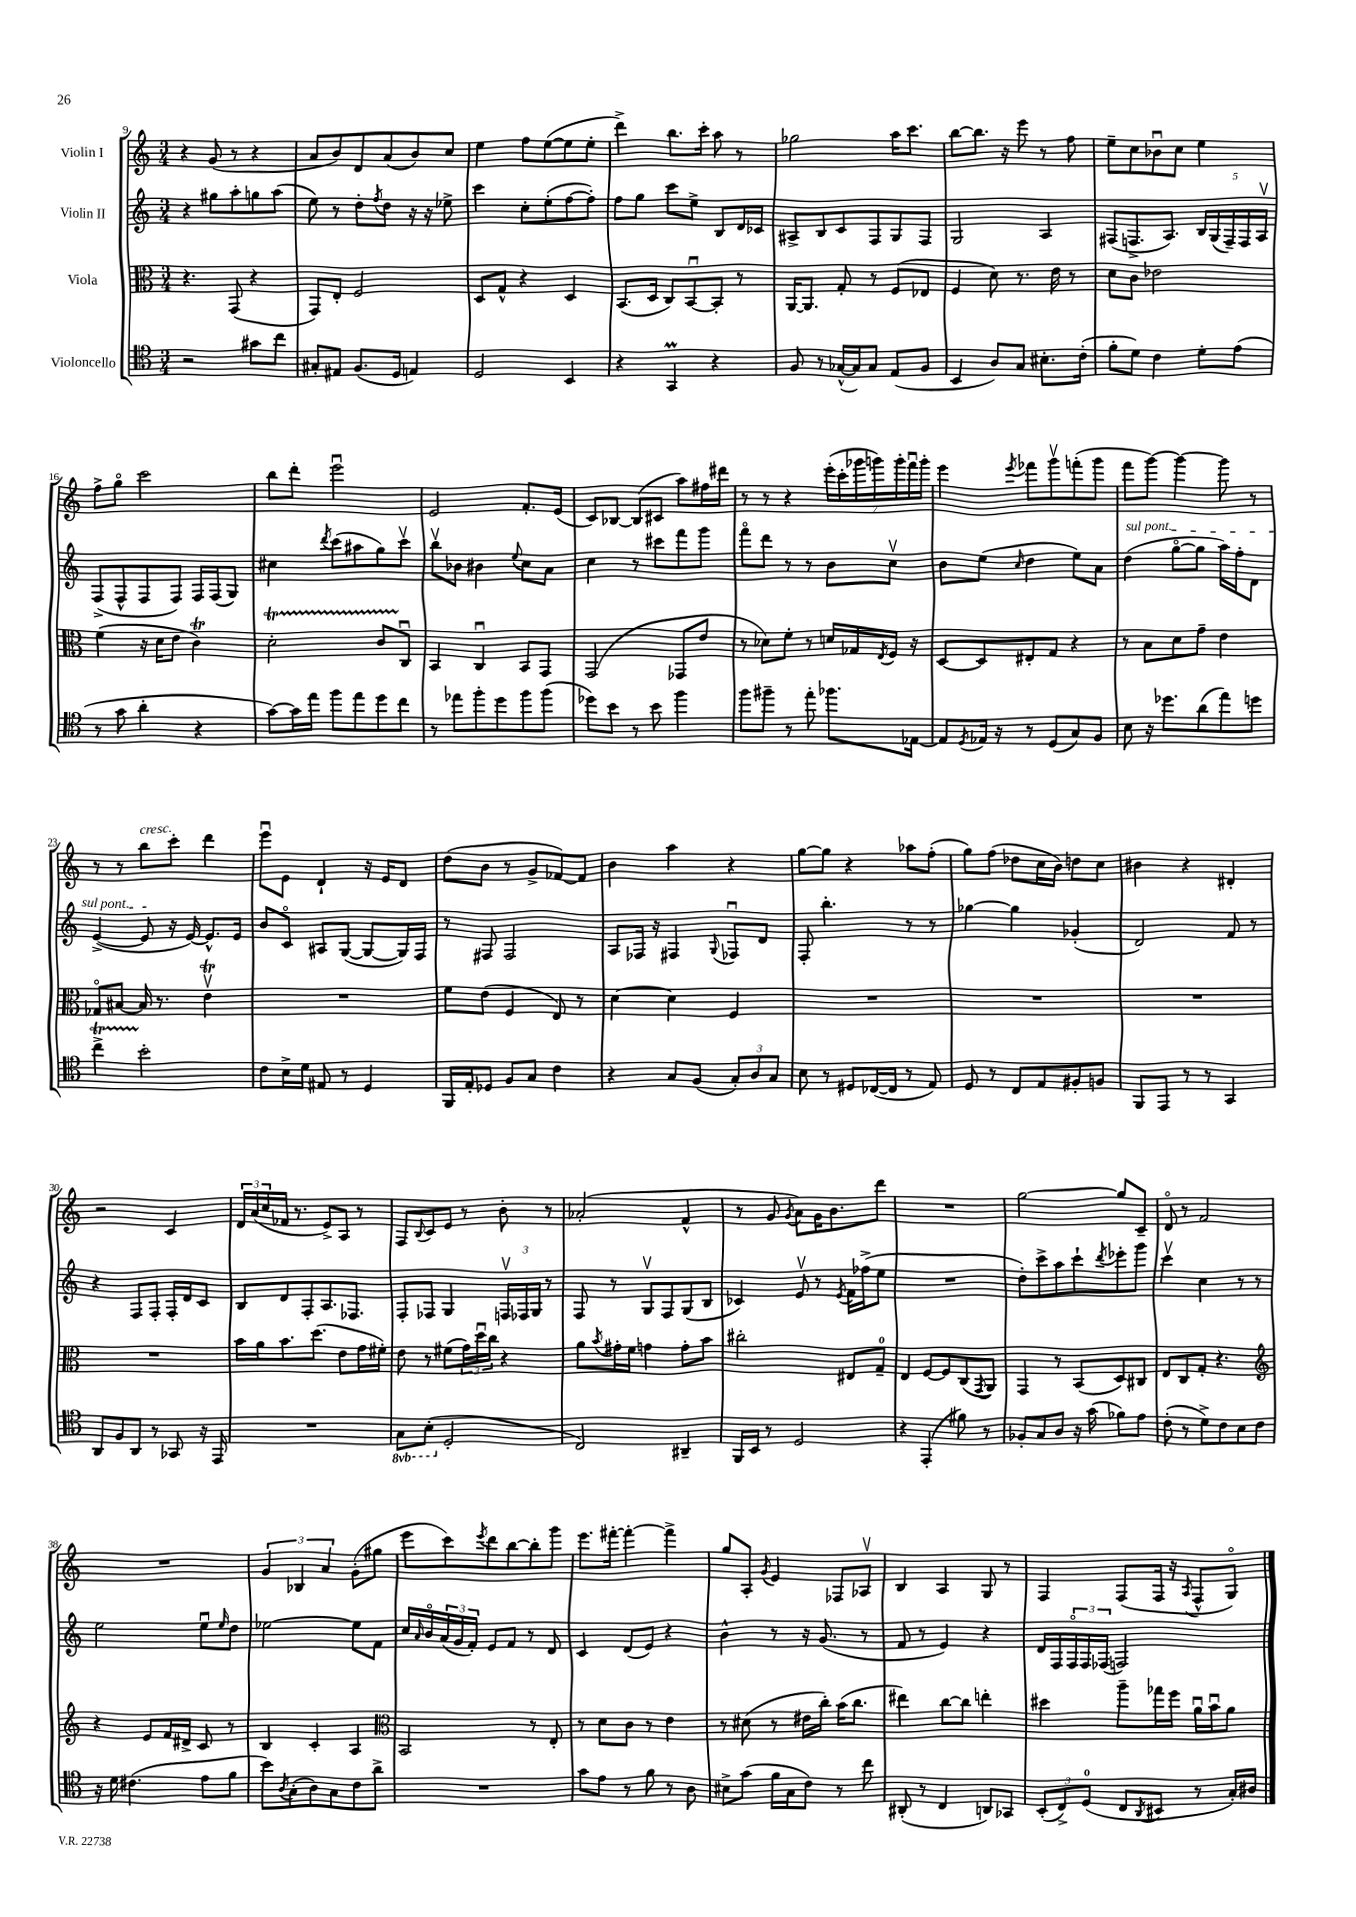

**kern	**kern	**kern	**kern
*part4	*part3	*part2	*part1
*staff4	*staff3	*staff2	*staff1
*I"Violoncello	*I"Viola	*I"Violin II	*I"Violin I
*clefC4	*clefC3	*clefG2	*clefG2
*k[]	*k[]	*k[]	*k[]
*M3/4	*M3/4	*M3/4	*M3/4
=9	=9	=9	=9
2r	4.r	4r	4r
.	.	8gg#X\L	(8g/
.	(8GG/	8aa'\	8r
8g#X\L	4r	8ggn\	4r
8cc\J	.	(8aa\J	.
=10	=10	=10	=10
8G#X'/L	8GG/L)	8ee\)	8a/L
8E#X/J	8E'/J	8r	8b/)
(8.F/L	2F/	8dd'\L	8d/
.	.	8qff/	.
.	.	8dd\J	(8a/
16D/Jk	.	.	.
4En/)	.	16r	8b/)
.	.	16r	.
.	.	8ee-X^\	8cc/J
=11	=11	=11	=11
2D/	8D/L	4ccc\	4ee\
.	8G^^/J	.	.
.	4r	8cc'\L	8ff\L
.	.	(8ee'\	([8ee\
4BB/	4D/	[8ff\	8ee\]
.	.	8ff'\J])	8ee'\J
=12	=12	=12	=12
4r	(8.BB/L	8ff\L	4ddd^\)
.	.	8gg\J	.
.	16D/Jk	.	.
4GGM/	8C/L)	8ccc\L	8.bb\L
.	[8BBu/	8ee^\J	.
.	.	.	16ccc'\Jk
4r	8BB'/J]	8B/L	8aa\
.	8r	16d/L	8r
.	.	16c-X/JJ	.
=13	=13	=13	=13
8F/	[16AA/KL	8A#X^/L	2gg-X\
.	8.AA/J]	.	.
8r	.	8B/	.
([16G-X^^/LL	8G'/	8c/	.
16G-/J])	.	.	.
8G-/J	8r	8F/	.
(8E/L	(8F/L	8G/	16aa\KL
.	.	.	8.ccc\J
8F/J	8E-X/J	8F/J	.
=14	=14	=14	=14
4BB/	4F/	2G/	[8bb\L
.	.	.	8.bb\J]
8A/L)	8d\)	.	.
.	.	.	16r
8G/J	8.r	.	8eee\
8.B#X'\L	.	4A/	8r
.	16e\	.	.
.	8r	.	8ff\
(16c'\Jk	.	.	.
=15	=15	=15	=15
8f'\L	8d\L	(8F#X/L	8ee~\L
8d\J)	8c\J	8.Fn^/	8cc\
4c\	2e-X\	.	8b-Xu\
.	.	8.A/J)	.
.	.	.	8cc\J
8d'\L	.	20B/LL	4ee\
.	.	(20G/	.
.	.	20F~/)	.
(8e\J	.	.	.
.	.	20F/	.
.	.	20Av/JJ	.
!!LO:LB:g=z
=16	=16	=16	=16
8r	(4f\	(8F^/L	8ff^\L
8g\	.	8F^^/	8gg\J
4a'\	16r	8F/	2ccc\
.	16d\KL	.	.
.	8e\J	8F/J)	.
4r	4cT\)	16F/LL	.
.	.	(16F/J	.
.	.	8G/J)	.
=17	=17	=17	=17
[8g\L)	2dT'\	4cc#X\	8bb\L
16g\L]	.	.	8ddd'\J
16ee\JJ	.	.	.
.	.	8qddd/	.
8ff\L	.	(8ccc\L	2eeeu\
8ee\	.	8aa#X\	.
8dd\	8cTTT/L	8gg\)	.
8cc\J	8Cu/J	8cccv\J	.
=18	=18	=18	=18
8r	4BB/	8bbv\L	2e/
8ee-X\L	.	8b-X\J	.
8ff'\	4Cu/	4b#X\	.
8dd\	.	.	.
.	.	8qqee/	.
8ff\	8BB/L	8cc\L	8.f'/L
(8ff\J	8GG/J	8a\J	.
.	.	.	(16e/Jk
=19	=19	=19	=19
8dd-X\L)	(2GG/	4cc\	8c/L)
8b\J	.	.	[8B-X/J
8r	.	8r	(8B-/L]
8b\	.	8ccc#X\L	8c#X/J
4ff\	8GG-X/L	8fff\	8aa\L)
.	8e/J	8ggg\J	16ff#X\L
.	.	.	16ddd#X\JJ
=20	=20	=20	=20
8ff\L	8r	8fff\L	8r
8ff#X~\J	8d-X\L)	8ddd\J	8r
8r	8f'\J	8r	4r
8ee'\	8r	8r	.
8.ff-X\L	16dn/LL	8b\L	(28eee'\LL
.	.	.	28ccc'\
.	16G-X/	.	.
.	.	.	28ggg-X\
.	.	.	28gggn\)
.	8qE/	.	.
.	16F/JJ	8ccv\J	.
.	.	.	28ggg'\
.	.	.	28fffu\
[16E-X\Jk	16r	.	.
.	.	.	28ggg'\JJ
=21	=21	=21	=21
8E-/L]	[8D/L	8b\L	4eee\
8qD/	.	.	.
16E-X/Jk	8D/]	(8ee\J	.
16r	.	.	.
.	.	16qqcc/	8qeee/
8r	8E#X'/	4dd\	8fff-X\L
(8D/L	8G/J	.	8gggv\
8G/)	4r	8ee\L)	(8fffn'\
8F/J	.	8a\J	8ggg\J
=22	=22	=22	=22
!	!	!LO:TX:a:i:t=sul pont.	!
8B\	8r	(4dd\	8fff\L
16r	8B\L	.	[8ggg\J)
8.dd-X\L	.	.	.
.	8d\	[8gg\L	4ggg\_
(8a\	8g~\J	8gg\J]	.
8ee\)	4e\	16aa\LL)	8ggg\]
.	.	16ff'\J	.
8ddn\J	.	8d\J	8r
!!LO:LB:g=z
=23	=23	=23	=23
4ccT^\	8G-X/L	([4e^/	8r
.	[8B#X/J	.	8r
!	!	!	!LO:TX:a:i:t=cresc.
2b'\	16B#/]	8e/]	8bb\L
.	8.r	.	.
.	.	16r	8ccc'\J
.	.	[16e/)	.
.	4etv\	8.e^^/L]	4ddd\
.	.	16e/Jk	.
=24	=24	=24	=24
8c\L	2.r	8b/L	8eeeu\L
16B^\L	.	8c/J	8e\J
16d\JJ	.	.	.
8E#X/	.	8A#X/L	4d`/
8r	.	([8G/J	.
4D/	.	8G/L_	16r
.	.	.	16e/KL
.	.	16G/L])	8d/J
.	.	16F/JJ	.
=25	=25	=25	=25
16FF/LL	8f\L	8r	(8dd\L
16E'/J	.	.	.
8D-X/J	(8e\J	8F#X/	8b\J
8F/L	4F/	2F#/	8r
8G/J	.	.	8g^/L
4c\	8E/)	.	[8f-X/)
.	8r	.	8f-/J]
=26	=26	=26	=26
4r	[4d\	8A/L	4b\
.	.	16F-X/Jk	.
.	.	16r	.
8G/L	4d\]	4F#X/	4aa\
(8F/J	.	.	.
.	.	8qqG/	.
12G'/L)	4F/	8F-Xu/L	4r
12A/	.	.	.
.	.	8d/J	.
12G/J	.	.	.
=27	=27	=27	=27
8B\	2.r	8F'/	[8gg\L
8r	.	4.bb'\	8gg\J]
8D#X/L	.	.	4r
([16C-X/L	.	.	.
16C-/JJ]	.	.	.
8r	.	8r	8aa-X\L
8E/)	.	8r	(8ff'\J
=28	=28	=28	=28
8D/	2.r	[4gg-X\	8gg\L)
8r	.	.	(8ff\J
8C/L	.	4gg-\]	8dd-X\L
8E/	.	.	16cc\L
.	.	.	16b\JJ)
8F#X'/	.	(4g-X'/	8ddn\L
8Fn/J	.	.	8cc\J
=29	=29	=29	=29
8FF/L	2.r	2d/)	4b#X\
8EE/J	.	.	.
8r	.	.	4r
8r	.	.	.
4GG/	.	8f/	4d#X'/
.	.	8r	.
!!LO:LB:g=z
=30	=30	=30	=30
8AA/L	2.r	4r	2r
8F/	.	.	.
8AA/J	.	8F/L	.
8r	.	8F'/J	.
8GG-X/	.	16F'/LL	4c/
.	.	16d/J	.
16r	.	8c/J	.
16EE/	.	.	.
=31	=31	=31	=31
2.r	16b\LL	8B/L	24d/LL
.	.	.	(24a/
.	16a\J	.	.
.	.	.	24cc/
.	8.b\	8d/	16f-X/JJ
.	.	.	8.r
.	.	8F'/	.
.	(8.dd\J	.	.
.	.	8.A/	8e^/L)
.	8e\L	.	8A/J
.	.	8.F-X/J	.
.	16g\L	.	8r
.	16f#X'\JJ)	.	.
=32	=32	=32	=32
*8ba	*	*	*
8GG\L	8e\	8F'/L	8F/L
.	.	.	8qqB/
(8BB'\J	8r	8F-X/J	8c/
*X8ba	*	*	*
2D'/	(8f#X\L	4G/	8e/J
.	24g\L)	.	8r
.	24ddu\	.	.
.	24cc\JJ	.	.
.	4r	24Fnv/LL	8b'\
.	.	24F-X/	.
.	.	24G/JJ	.
.	.	8r	8r
=33	=33	=33	=33
2C/)	8a\L	8F/	(2a-X'/
.	8qb/	.	.
.	16g#X'\L	8r	.
.	16f\JJ	.	.
.	4gn\	8Gv/L	.
.	.	8F/	.
4AA#X~/	8g'\L	(8G/	4f^^/
.	8b\J	8B/J	.
=34	=34	=34	=34
16FF/LL	2cc#X'\	4c-X/)	8r
16BB/JJ	.	.	.
8r	.	.	8g/
.	.	.	8qg/
2D/	.	8ev/	8a\L)
.	.	8r	16g\K
.	.	.	8.b\
.	.	8qe/	.
.	8E#X/L	16f\LL	.
.	.	(16ff-X^\J	.
.	8G~/J	8ee\J	8ddd\J
=35	=35	=35	=35
4r	4E/	2.r	2.r
(4EE'/	[8F/L	.	.
.	8F/]	.	.
8f#X\)	(8C/	.	.
.	8qGG/	.	.
8r	8AA/J)	.	.
=36	=36	=36	=36
8F-X'/L	4GG/	8dd'\L)	[2gg\
8G/	.	8ccc^\	.
8A/J	8r	8aa\	.
16r	(8BB/L	8ccc`\	.
(16g\	.	.	.
.	.	8qddd/	.
8f-X\L)	8D/)	8eee-X'\	8gg/L]
8e\J	8C#X/J	8ggg\J	8c~/J
=37	=37	=37	=37
(8c'\	8E/L	4cccv\	8d/
8r	8C/	.	8r
8d^\L)	8G'/J	4cc\	2f/
8c\	4.r	.	.
8B\	.	8r	.
8c\J	.	8r	.
!!LO:LB:g=z
=38	=38	=38	=38
*	*clefG2	*	*
16r	4r	2ee\	2.r
16d\	.	.	.
(4.c#X\	.	.	.
.	8e/L	.	.
.	16f/L	.	.
.	16d#X^/JJ	.	.
8e\L	8c/	8eeu\L	.
.	.	16qqee/	.
8f\J	8r	8dd\J	.
=39	=39	=39	=39
8b\L)	4B/	[2ee-X\	6g/
8qA/	.	.	.
(8G'\	.	.	.
.	.	.	6B-X/
8A\)	4c'/	.	.
.	.	.	6a/
8G\	.	.	.
8c\	4A/	8ee-\L]	(8g'\L
8a^\J	.	8f\J	8gg#X\J
=40	=40	=40	=40
*	*clefC3	*	*
2.r	2BB/	16cc/LL	8eee\L
.	.	16qqa/	.
.	.	16b/	.
.	.	(24a/	8ccc\)
.	.	24g/	.
.	.	24f'/JJ)	.
.	.	.	8qeee/
.	.	8e/L	8ddd\
.	.	8f/J	[8bb\
.	8r	8r	8bb'\]
.	8E'/	8d/	8ggg\J
=41	=41	=41	=41
8g\L	8r	4c/	8.eee\L
8e\J	8d\L	.	.
.	.	.	[16fff#X'\Jk
8r	8c\J	(8d/L	4fff#'\_
8f\	8r	8e/J)	.
8r	4e\	4r	4fff#^\]
8A\	.	.	.
=42	=42	=42	=42
8B#X^\L	8r	4b^^\	8gg/L
(8g\J	(8d#X\	.	8A'/J
.	.	.	8qg/
16f\LL	8r	8r	4e/
16G\J	.	.	.
8c\J)	16e#X\LL	16r	.
.	16cc'\JJ)	(8.g/	.
8r	(16b\KL	.	8F-X/L
.	8.cc\J	.	.
8cc\	.	8r	8A-Xv/J
=43	=43	=43	=43
(8AA#X'/	4ee#X\)	8f/	4B/
8r	.	8r	.
4C/	[8cc\L	4e/)	4A/
.	8cc\J]	.	.
8AAn/L)	4een'\	4r	8G/
8GG-X/J	.	.	8r
=44	=44	=44	=44
(12BB'/L	4dd#X\	16d/LL	4F/
.	.	16F/	.
12C^/)	.	.	.
.	.	24F/	.
(12D/J	.	24F/	.
.	.	(24F-X/JJ	.
8C/L	8aa~\L	2Fn/)	(8F/L
8qAA/	.	.	.
8BB#X/J	16gg-X\L	.	16F/Jk
.	16ff\JJ	.	16r
.	.	.	8qA/
8r	16au\LL	.	8F^^/L
.	16bu\J	.	.
16G'/LL)	8a\J	.	8G/J)
16A#X/JJ	.	.	.
==	==	==	==
*-	*-	*-	*-
